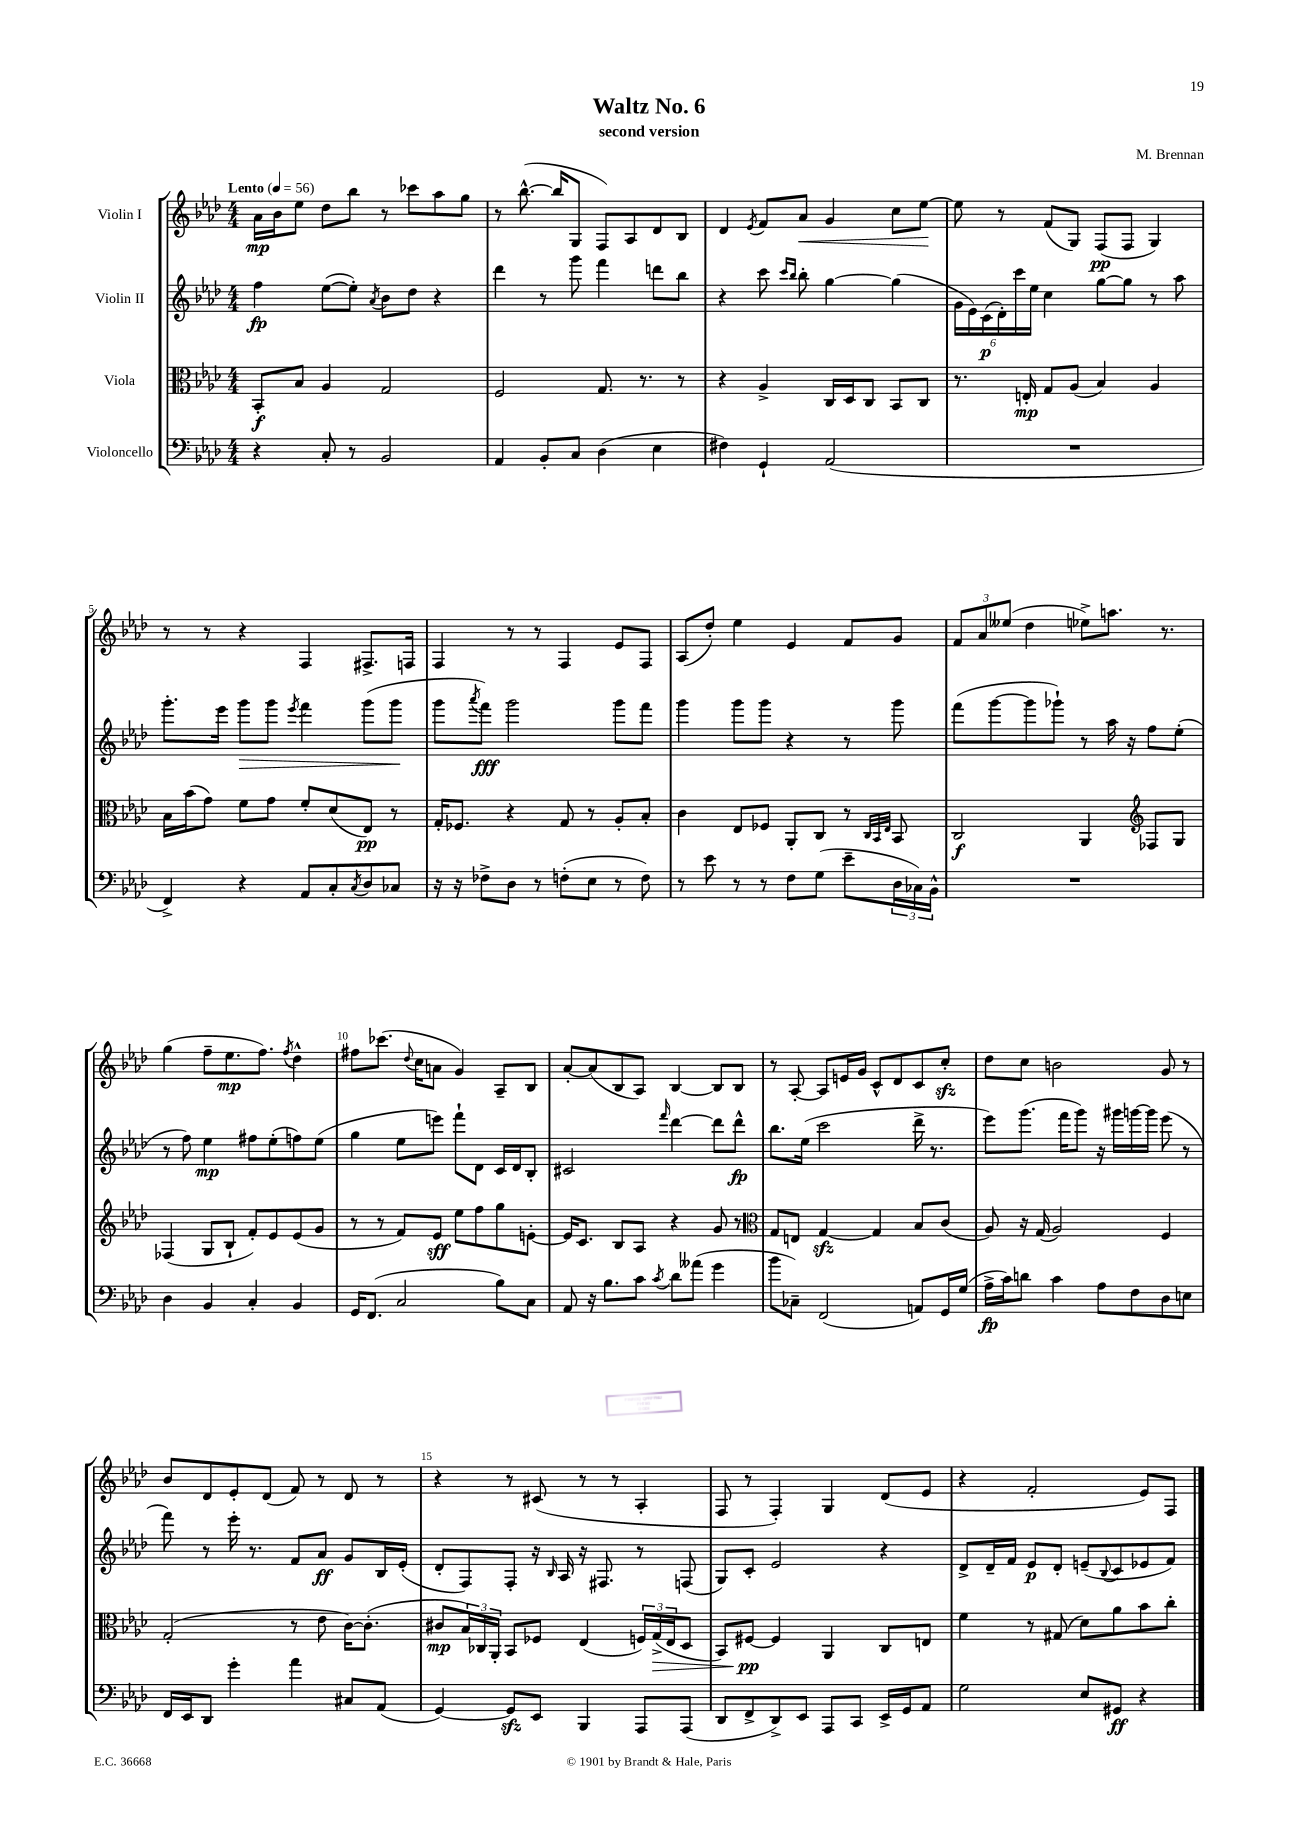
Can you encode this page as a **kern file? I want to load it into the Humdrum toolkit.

**kern	**kern	**kern	**kern
*staff4	*staff3	*staff2	*staff1
*clefF4	*clefC3	*clefG2	*clefG2
*k[b-e-a-d-]	*k[b-e-a-d-]	*k[b-e-a-d-]	*k[b-e-a-d-]
*M4/4	*M4/4	*M4/4	*M4/4
*MM56	*MM56	*MM56	*MM56
4r	8BB-'	4ff	16a-
.	.	.	16b-
.	8B-	.	8ee-
8C'	4A-	([8ee-	8dd-
8r	.	8ee-'])	8bb-
.	.	8qa-	.
2BB-	2G	8b-	8r
.	.	8dd-	8ccc-
.	.	4r	8aa-
.	.	.	8gg
=	=	=	=
4AA-	2F	4ddd-	8r
.	.	.	([8.bb-^^
8BB-'	.	8r	.
.	.	.	16bb-]
8C	.	8ggg	8G
(4D-	8.G	4fff	8F)
.	.	.	8A-
.	8.r	.	.
4E-	.	8ddd	8d-
.	8r	8bb-	8B-
=	=	=	=
4F#)	4r	4r	4d-
.	.	.	8qe-
4GG`	4A-^	8ccc	8f
.	.	16qqccc	.
.	.	16qqbb-	.
.	.	8bb-'	8a-
(2AA-	16C	[4gg	4g
.	16D-	.	.
.	8C	.	.
.	8BB-	(4gg]	8cc
.	8C	.	[8ee-
=	=	=	=
1r	8.r	24g	8ee-]
.	.	24e-)	.
.	.	(24c	.
.	.	24d-')	8r
.	.	24ccc	.
.	16E'	.	.
.	.	24ee-	.
.	8G	4cc	(8f
.	(8A-	.	8G)
.	4B-)	[8gg	(8F
.	.	8gg]	8F
.	4A-	8r	4G)
.	.	8aa-	.
=	=	=	=
4FF^)	16B-	8.ggg'	8r
.	(16b-	.	.
.	8g)	.	8r
.	.	16eee-	.
4r	8f	8ggg	4r
.	8g	8ggg	.
.	.	8qeee-	.
8AA-	8f'	4fff	4F
8C'	(8d-	.	.
8qC	.	.	.
8D-	8E-)	(8ggg	8.F#^
8C-	8r	8ggg	.
.	.	.	16F
=	=	=	=
16r	16G'	8ggg	4F
16r	8.F-	.	.
.	.	8qaaa-	.
8F-^	.	8fff)	.
8D-	4r	2ggg	8r
8r	.	.	8r
(8F'	8G	.	4F
8E-	8r	.	.
8r	8A-'	8ggg	8e-
8F)	8B-'	8fff	8F
=	=	=	=
8r	4c	4ggg	(8A-
8e-	.	.	8dd-')
8r	8E-	8ggg	4ee-
8r	8F-	8ggg	.
8F	8AA-'	4r	4e-
(8G	8C	.	.
8e-~	8r	8r	8f
.	32qqC	.	.
.	32qqBB-	.	.
.	32qqE-	.	.
24D-	8BB-	8ggg	8g
24C-)	.	.	.
24BB-^^	.	.	.
=	=	=	=
1r	2C	(8fff	12f
.	.	.	12a-
.	.	[8ggg	.
.	.	.	(12ee--
.	.	8ggg]	4dd-
.	.	8ggg-`)	.
.	4AA-	8r	8ee-^)
.	.	16aa-	8.aa
.	.	16r	.
*	*clefG2	*	*
.	8F-	8ff	.
.	.	.	8.r
.	8G	(8ee-'	.
=	=	=	=
4D-	(4F-	8r	(4gg
.	.	8ff)	.
4BB-	8G	4ee-	8ff~
.	8B-`	.	8.ee-
4C'	8f')	8ff#	.
.	.	.	8.ff)
.	8e-	(8ee-'	.
.	.	.	8qff
4BB-	(8e-	8ff)	4dd-^^
.	8g	(8ee-	.
=	=	=	=
16GG	8r	4gg	8ff#
(8.FF	.	.	.
.	8r	.	(8.ccc-
2C	8f)	8ee-	.
.	.	.	8qqdd-
.	.	.	16cc
.	8e-	8eee)	8a
.	8ee-	8fff`	4g)
.	8ff	8d-	.
8B-)	8gg	16c	8A-~
.	.	16d-	.
8C	[8e'	8B-'	8B-
=	=	=	=
8AA-	16e]	2c#	[8a-'
.	8.c	.	.
16r	.	.	(8a-]
8.B-	.	.	.
.	8B-	.	8B-
8c	8A-	.	8A-)
8qc	.	16qqfff	.
8d-	4r	[4ddd-	[4B-
(8a--	.	.	.
4g	8g	8ddd-]	8B-]
.	8r	8ddd-^^	8B-
=	=	=	=
*	*clefC3	*	*
8b-	8G	8.bb-	8r
8C-~)	8E	.	[8A-'
.	.	(16ee-	.
(2FF	[4G	2ccc	8A-]
.	.	.	16e
.	.	.	16g
.	4G]	.	8c^^
.	.	.	8d-
8AA)	8B-	16ddd-^	8c
.	.	8.r	.
16GG	(8c	.	8cc'
(16G	.	.	.
=	=	=	=
16A-^	8A-)	8eee-)	8dd-
16c)	.	.	.
8d	16r	(8.ggg	8cc
.	(16G	.	.
4c	2A-)	.	2b
.	.	16fff	.
.	.	8ggg)	.
8A-	.	16r	.
.	.	16ggg#	.
8F	.	[16ggg	.
.	.	16ggg]	.
8D-	4F	(8eee-	8g
8E	.	8r	8r
=	=	=	=
16FF	(2G'	8fff)	8b-
16EE-	.	.	.
8DD-	.	8r	8d-
4g'	.	16eee-'	8e-'
.	.	8.r	.
.	.	.	(8d-
4a-	8r	8f	8f)
.	8e-	8a-	8r
8C#	[16c)	8g	8d-
.	(8.c']	.	.
(8AA-	.	16B-	8r
.	.	(16e-'	.
=	=	=	=
[4GG)	8c#	8d-'	4r
.	24B-)	8F)	.
.	24C-	.	.
.	24AA-'	.	.
8GG]	8BB-	8F'	8r
8EE-	8F-	16r	(8c#
.	.	16qqB-	.
.	.	16A-	.
4BBB-	(4E-	16r	8r
.	.	8.F#	.
.	.	.	8r
8AAA-	24F)	8r	4A-'
.	(24G^	.	.
.	24E-	.	.
(8AAA-	8D-	(8F	.
=	=	=	=
8DD-	8BB-)	8G)	8F
8FF^	[8F#	8c'	8r
8DD-^)	4F#]	2e-	4F')
8EE-	.	.	.
8AAA-	4AA-	.	4G
8CC	.	.	.
16EE-^	8C	4r	(8d-
16GG	.	.	.
8AA-	8E	.	8e-
=	=	=	=
2G	4f	8d-^	4r
.	.	16d-~	.
.	.	16f	.
.	8r	8e-	2f'
.	(8G#	8d-'	.
8E-	8d-)	(8e~	.
.	.	8qqB-	.
8GG#	8a-	8c	.
4r	8b-	8e-	8e-)
.	8cc'	8f)	8F
==	==	==	==
*-	*-	*-	*-
